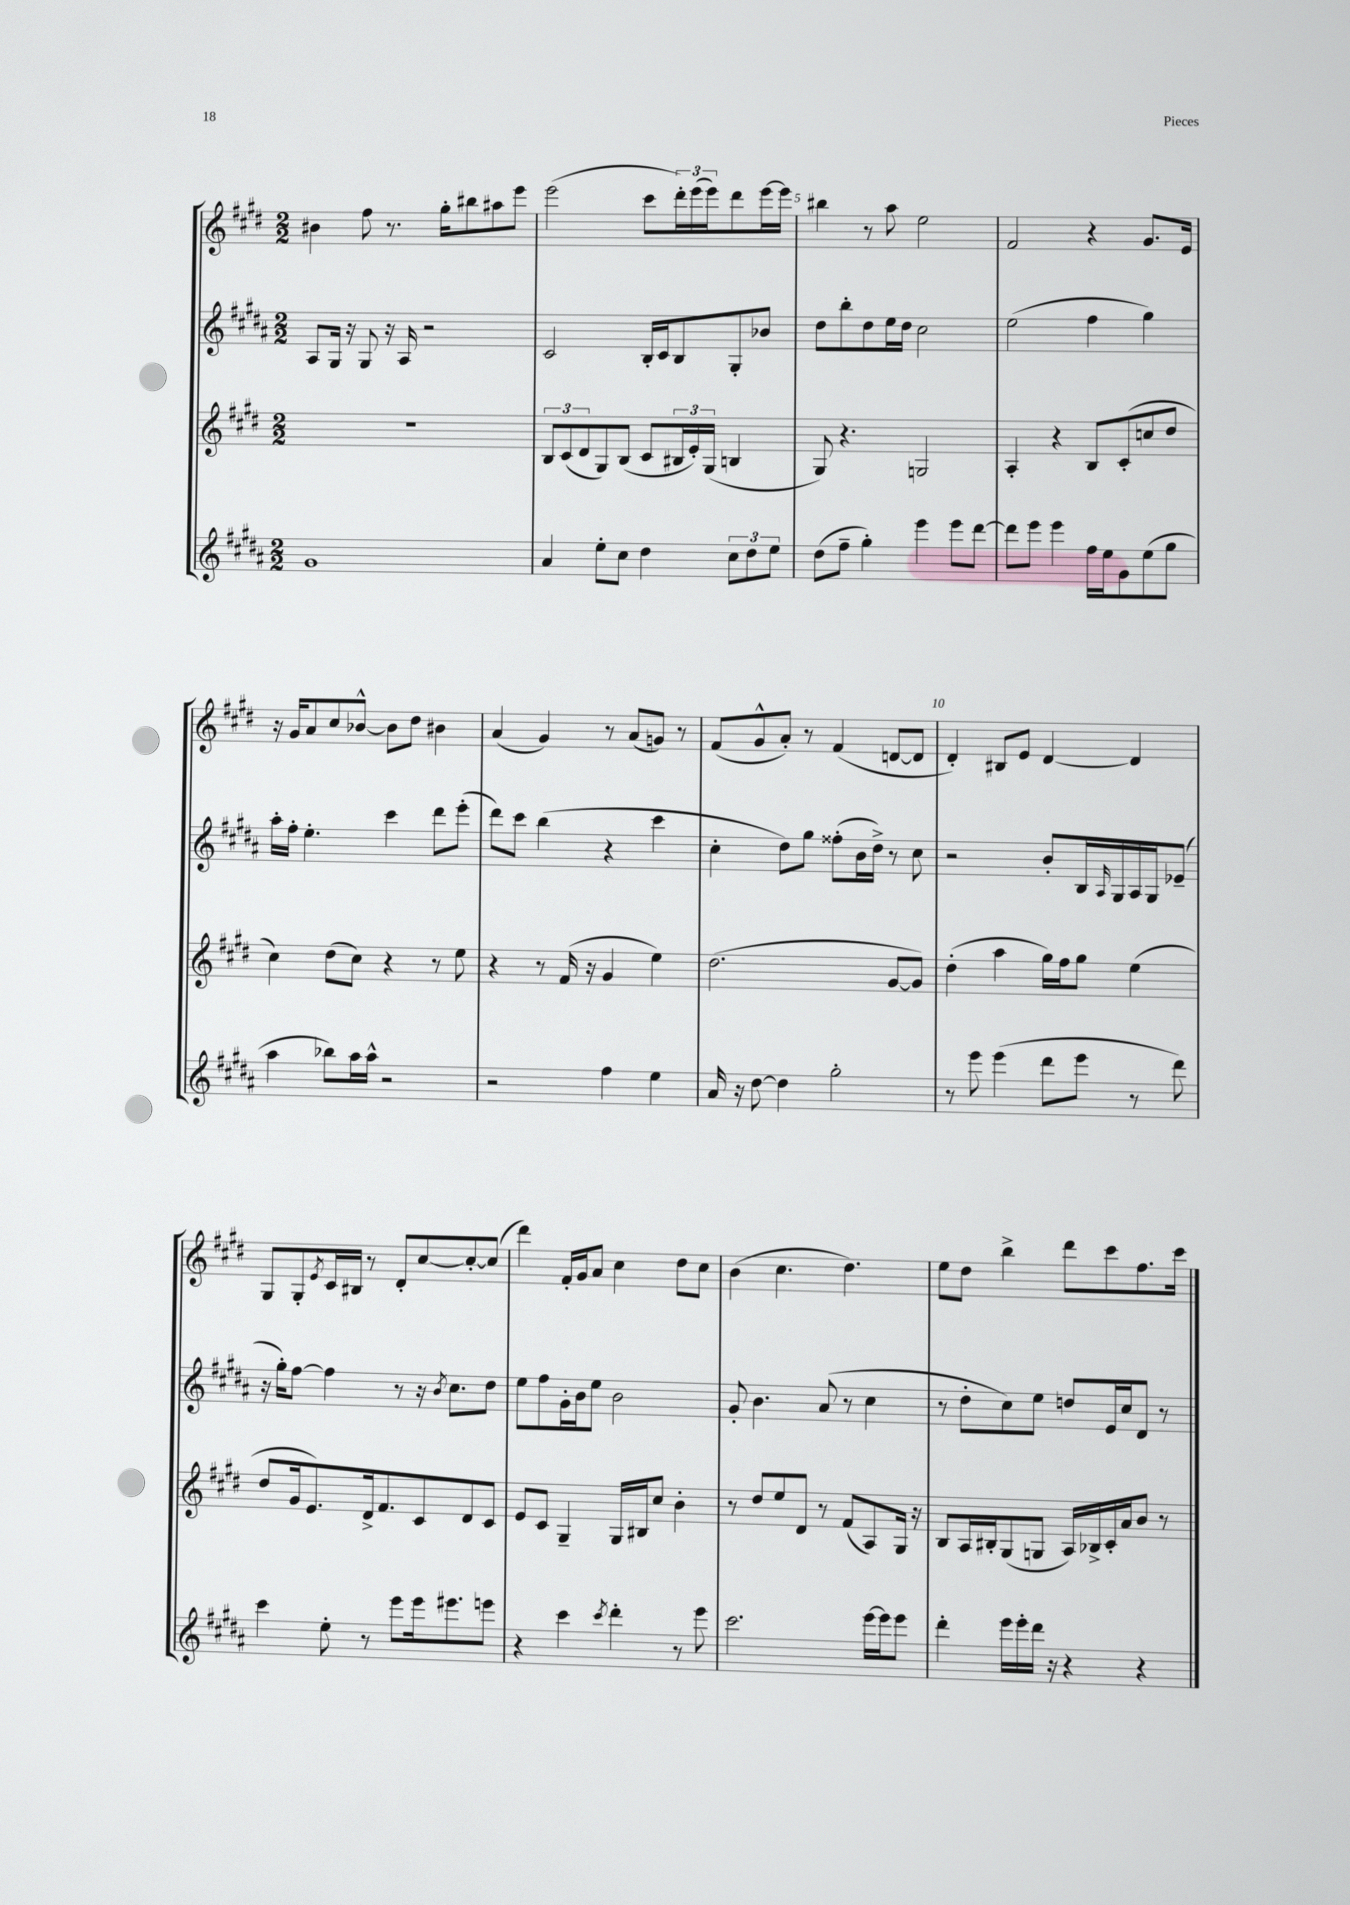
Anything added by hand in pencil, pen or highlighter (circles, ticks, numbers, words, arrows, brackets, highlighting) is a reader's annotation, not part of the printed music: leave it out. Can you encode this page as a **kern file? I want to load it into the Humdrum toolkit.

**kern	**kern	**kern	**kern
*part4	*part3	*part2	*part1
*staff4	*staff3	*staff2	*staff1
*clefG2	*clefG2	*clefG2	*clefG2
*k[f#c#g#d#a#]	*k[f#c#g#d#]	*k[f#c#g#d#a#]	*k[f#c#g#d#]
*M2/2	*M2/2	*M2/2	*M2/2
=3	=3	=3	=3
1g#	1r	8A#/L	4b#X\
.	.	16G#/Jk	.
.	.	16r	.
.	.	8G#/	8ff#\
.	.	16r	8.r
.	.	16A#/	.
.	.	2r	.
.	.	.	16gg#'\KL
.	.	.	8bb#X\
.	.	.	8aa#X\
.	.	.	8eee\J
=4	=4	=4	=4
4a#/	12B/L	2c#/	(2eee\
.	(12c#/	.	.
.	12d#/	.	.
8ee'\L	8G#/)	.	.
8cc#\J	(8B/J	.	.
4dd#\	8c#/L	16B'/LL	8ccc#\L
.	.	16c#/J	.
.	24B#X/L	8B/	24ddd#'\L)
.	24e'/)	.	(24eee\
.	(24G#/JJ	.	24eee\J)
12cc#\L	4Bn/	8G#'/	8ddd#\
12dd#\	.	.	.
.	.	8b-X/J	[16eee\L
12ee\J	.	.	.
.	.	.	16eee\JJ]
=5	=5	=5	=5
(8dd#\L	8G#/)	8dd#\L	4bb#X\
8ff#~\J	4.r	8bb'\	.
4gg#'\)	.	8dd#\	8r
.	.	16ee\L	8aa\
.	.	16dd#\JJ	.
4eee\	2Gn/	2cc#\	2ee\
8eee\L	.	.	.
[8ddd#\J	.	.	.
=6	=6	=6	=6
8ddd#\L]	4A'/	(2ee\	2f#/
8eee\J	.	.	.
4eee\	4r	.	.
16ff#\LL	8B/L	4ff#\	4r
16ee\J	.	.	.
8g#\	(8c#'/	.	.
(8ee\	8ccn/	4gg#\)	8.g#/L
8gg#\J	8dd#/J	.	.
.	.	.	16e/Jk
!!LO:LB:g=z
=7	=7	=7	=7
4aa#\	4cc#\)	16aa#'\LL	16r
.	.	16ff#'\JJ	16g#/KL
.	.	4.ee'\	8a/
8bb-X\L)	(8dd#\L	.	8cc#/
16aa#\L	8cc#\J)	.	[8b-X^^/J
16aa#^^\JJ	.	.	.
2r	4r	4ccc#\	8b-\L]
.	.	.	8dd#\J
.	8r	8ddd#\L	4b#X\
.	8ee\	(8eee'\J	.
=8	=8	=8	=8
2r	4r	8ddd#\L)	(4a/
.	.	8ccc#\J	.
.	8r	(4bb\	4g#/)
.	(16f#/	.	.
.	16r	.	.
4ff#\	4g#/	4r	8r
.	.	.	(8a/L
4ee\	4ee\)	4ccc#\	8gn/J)
.	.	.	8r
=9	=9	=9	=9
16a#/	(2.dd#\	4cc#'\	(8f#/L
16r	.	.	.
[8dd#\	.	.	8g#^^/
4dd#\]	.	8dd#\L)	8a'/J)
.	.	8gg#\J	8r
2gg#'\	.	(8ff##X'\L	(4f#/
.	.	16b\L	.
.	.	16dd#^\JJ)	.
.	[8g#/L	8r	[8dn/L
.	8g#/J])	8cc#\	8d/J]
=10	=10	=10	=10
8r	(4dd#'\	2r	4d#'/)
8eee\	.	.	.
(4eee\	4aa\	.	8B#X/L
.	.	.	8e/J
8ddd#\L	16gg#\LL)	8b'/L	[4d#/
.	16ff#\J	.	.
8eee\J	8gg#\J	16B/L	.
.	.	16qqA#/	.
.	.	16G#/	.
8r	(4ee\	16A#/	4d#/]
.	.	16G#/J	.
8ddd#\)	.	(8e-X~/J	.
!!LO:LB:g=z
=11	=11	=11	=11
4ccc#\	8dd#/L	16r	8G#/L
.	.	16gg#'\KL)	.
.	16g#/k	[8ff#\J	8G#'/
.	8.e/)	.	.
.	.	.	8qe/
8ee'\	.	4ff#\]	16c#/L
.	.	.	16B#X/JJ
8r	16d#^/k	.	8r
.	8.f#/	.	.
8eee\L	.	8r	8d#'/L
16eee\k	8c#/	16r	[8cc#/
.	.	8qb/	.
8.eee#X\	.	8.cc#\L	.
.	8d#/	.	8cc#'/_
8eeen\J	8c#/J	8dd#\J	(8cc#/J]
=12	=12	=12	=12
4r	8e/L	8ee\L	4ddd#\)
.	8c#/J	8ff#\	.
4ccc#\	4G#~/	16g#'\L	16f#'/LL
.	.	16b\J	16g#/J
.	.	8ee\J	8a/J
8qccc#/	.	.	.
4ddd#'\	16G#/LL	2b\	4cc#\
.	16B#X/J	.	.
.	8cc#/J	.	.
8r	4b'\	.	8dd#\L
8eee\	.	.	8cc#\J
=13	=13	=13	=13
2.ccc#\	8r	8g#'/	(4b\
.	8dd#/L	4.b\	.
.	8ee/	.	4.cc#\
.	8d#/J	.	.
.	8r	(8a#/	.
.	(8f#/L	8r	4.dd#\)
[16eee\LL	8A/)	4cc#\	.
16eee\J]	.	.	.
8eee\J	16G#/Jk	.	.
.	16r	.	.
=14	=14	=14	=14
4ddd#'\	8B/L	8r	8ee\L
.	16A/L	8dd#'\L	8dd#\J
.	16B#X'/J	.	.
16eee\LL	(8G#/	8cc#\)	4bb^\
16eee'\	.	.	.
16ddd#\JJ	8Gn/J	8ee\J	.
16r	.	.	.
4r	16A/LL)	8ddn/L	8ddd#\L
.	16B-X^/	.	.
.	16c#'/	16e/L	8ccc#\
.	16a/J	16cc#/J	.
4r	8b/J	8d#/J	8.ff#\
.	8r	8r	.
.	.	.	16ccc#\Jk
==	==	==	==
*-	*-	*-	*-
